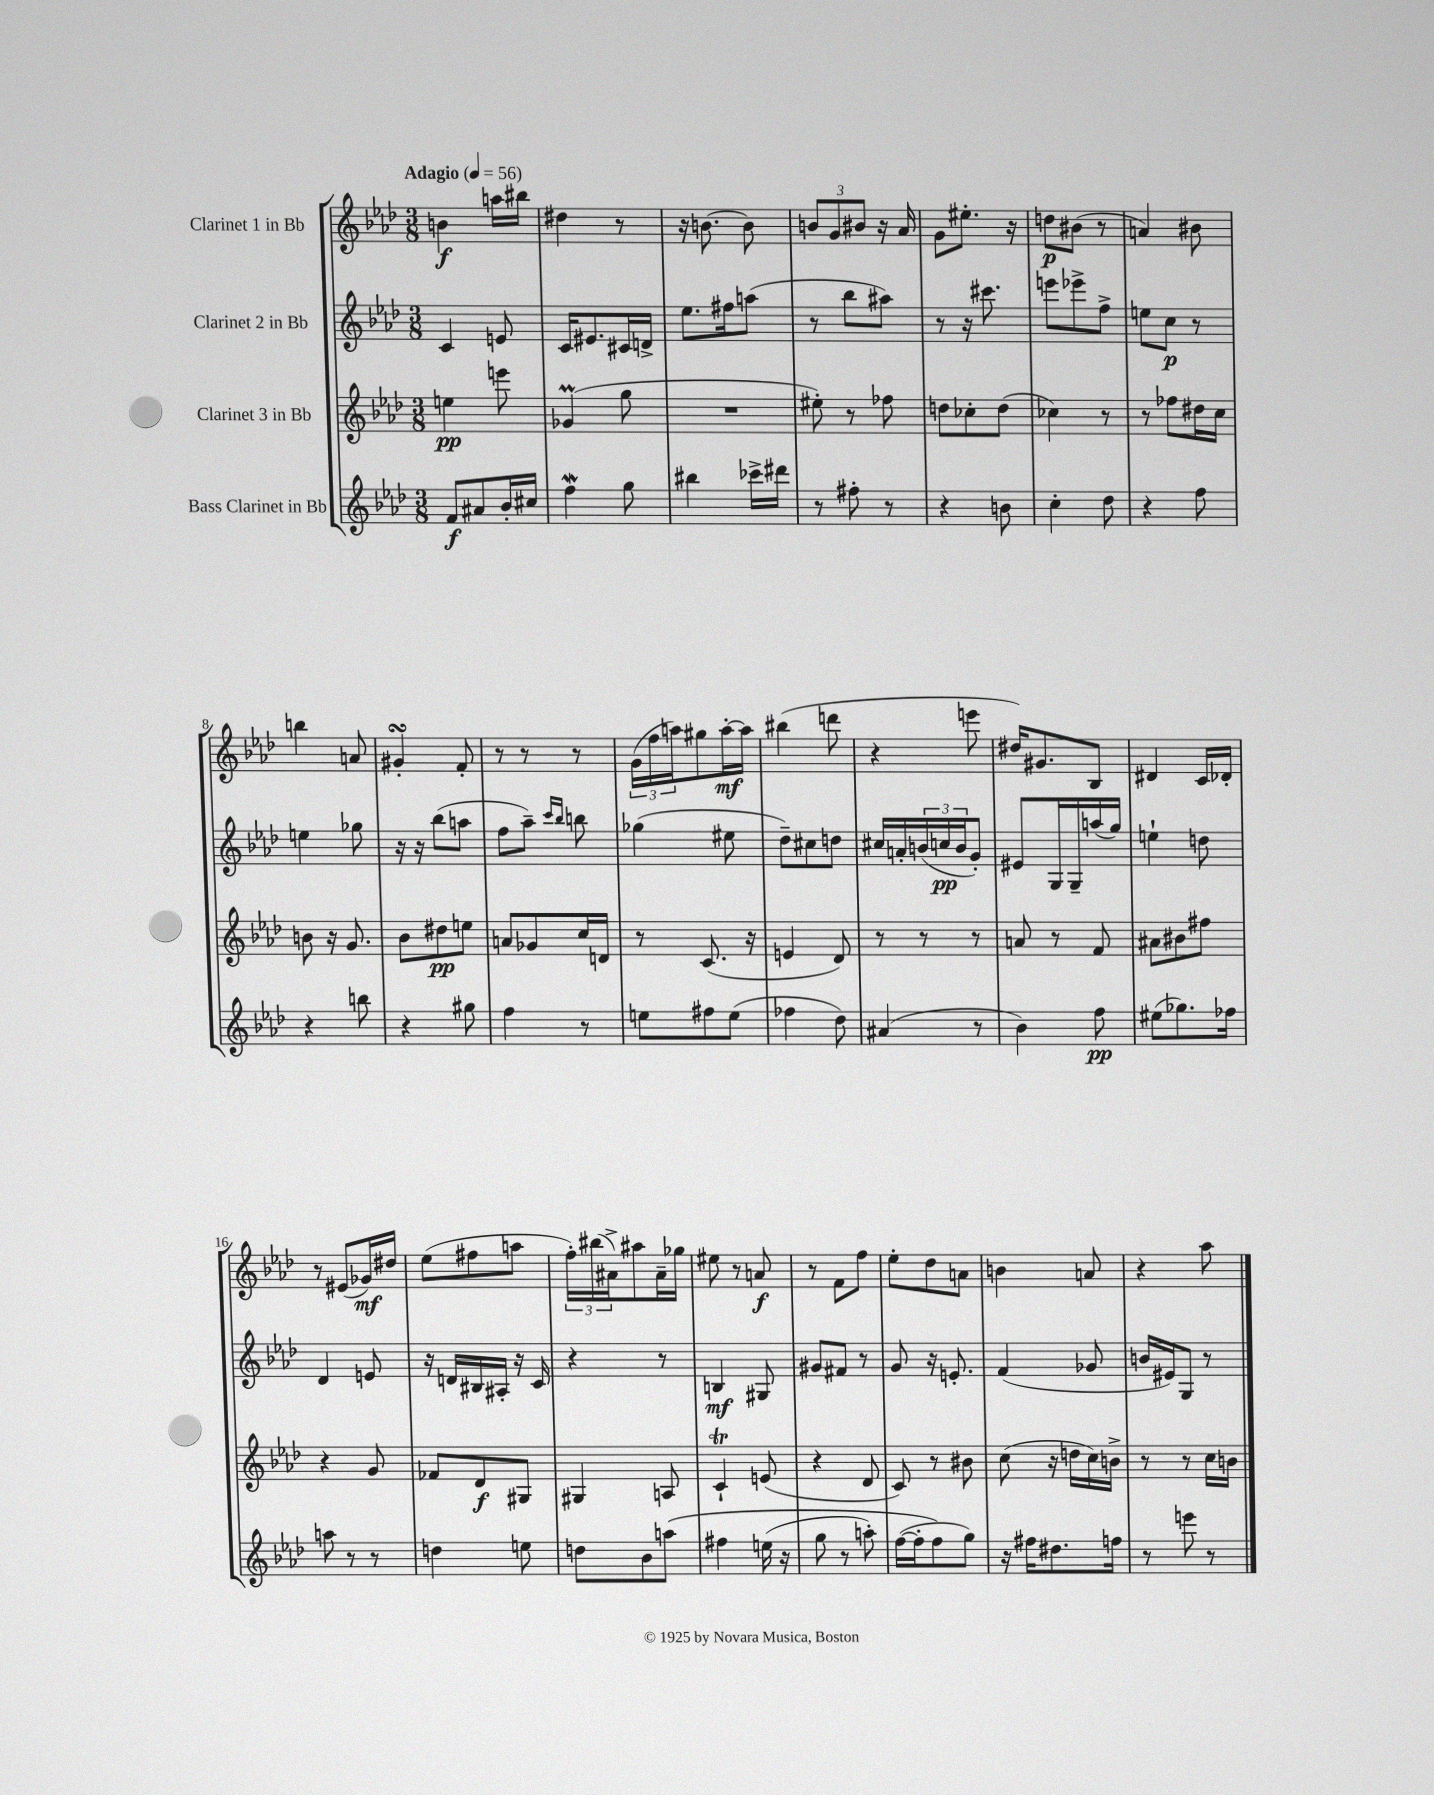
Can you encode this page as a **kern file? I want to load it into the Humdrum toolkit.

**kern	**kern	**kern	**kern
*staff4	*staff3	*staff2	*staff1
*clefG2	*clefG2	*clefG2	*clefG2
*k[b-e-a-d-]	*k[b-e-a-d-]	*k[b-e-a-d-]	*k[b-e-a-d-]
*M3/8	*M3/8	*M3/8	*M3/8
*MM56	*MM56	*MM56	*MM56
8f	4ee	4c	4b
8a#	.	.	.
16b-'	8eee	8e	16aa
16cc#	.	.	16bb#
=	=	=	=
4ff	(4g-	16c	4dd#
.	.	8.e#	.
8gg	8gg	16c#	8r
.	.	16d^	.
=	=	=	=
4bb#	4.r	8.ee-	16r
.	.	.	[8.b
.	.	16ff#	.
16ccc-^	.	(8aa	8b]
16ddd#	.	.	.
=	=	=	=
8r	8ee#')	8r	12b
.	.	.	12g
8ff#'	8r	8bb-	.
.	.	.	12b#
8r	8ff-	8aa#)	16r
.	.	.	16a-
=	=	=	=
4r	8dd	8r	8g
.	8cc-'	16r	8.ee#'
.	.	8.ccc#	.
8b	(8dd	.	.
.	.	.	16r
=	=	=	=
4cc'	4cc-)	8eee	8dd
.	.	8eee-^	(8b#
8dd-	8r	8ff^	8r
=	=	=	=
4r	8r	8ee	4a)
.	8ff-	8cc	.
8ff	16dd#	8r	8b#
.	16cc	.	.
=	=	=	=
4r	8b	4ee	4bb
.	16r	.	.
.	8.g	.	.
8bb	.	8gg-	8a
=	=	=	=
4r	8b-	16r	4g#'
.	.	16r	.
.	8dd#	(8bb-	.
8gg#	8ee	8aa	8f'
=	=	=	=
4ff	8a	8ff	8r
.	8g-	8aa-~)	8r
.	.	16qqccc	.
.	.	16qqbb-	.
8r	16cc	8bb	8r
.	16d	.	.
=	=	=	=
8ee	8r	(4gg-	(24g
.	.	.	24ff
.	.	.	24aa)
8ff#	(8.c	.	8gg#
(8ee	.	8ee#	[16aa'
.	16r	.	16aa]
=	=	=	=
4ff-	4e	8dd-~)	(4bb#
.	.	8cc#	.
8dd-)	8d-)	8dd	8ddd
=	=	=	=
(4a#	8r	16cc#	4r
.	.	16a'	.
.	8r	(24b	.
.	.	24cc	.
.	.	24b	.
8r	8r	8g')	8eee
=	=	=	=
4b-)	8a	8e#	16dd#)
.	.	.	8.g#
.	8r	16G	.
.	.	16G~	.
8ff	8f	(16aa	8B-
.	.	16gg)	.
=	=	=	=
(8ee#	8a#	4ee`	4d#
8.gg-)	8b#	.	.
.	8ff#	8dd	16c
16ff-	.	.	16d-'
=	=	=	=
8aa	4r	4d-	8r
8r	.	.	(8e#
8r	8g	8e	16g-)
.	.	.	16dd#
=	=	=	=
4dd	8f-	16r	(8ee-
.	.	16d	.
.	8d-	16B#	8ff#
.	.	16A#'	.
8ee	8G#	16r	8aa
.	.	16c	.
=	=	=	=
8dd	4G#	4r	24ff')
.	.	.	(24bb#
.	.	.	24a#^)
8b-	.	.	8aa#
&(8aa	8A	8r	16a#~
.	.	.	16gg-
=	=	=	=
4ff#	4c`	4B	8ee#
.	.	.	8r
(16ee	(8e	8G#	8a
16r	.	.	.
=	=	=	=
8gg	4r	8g#	8r
8r	.	8f#	8f
8aa')	8d-	8r	8ff
=	=	=	=
([16ff	8c)	8g	8ee-'
16ff']	.	.	.
8ff&)	8r	16r	8dd-
.	.	8.e'	.
8gg)	8b#	.	8a
=	=	=	=
16r	(8cc	(4f	4b
16ff#	.	.	.
8.dd#	16r	.	.
.	16dd	.	.
.	16cc)	8g-	8a
16ff	16b^	.	.
=	=	=	=
8r	8r	16b	4r
.	.	16e#)	.
8eee	8r	8G	.
8r	16cc	8r	8aa-
.	16b	.	.
==	==	==	==
*-	*-	*-	*-
